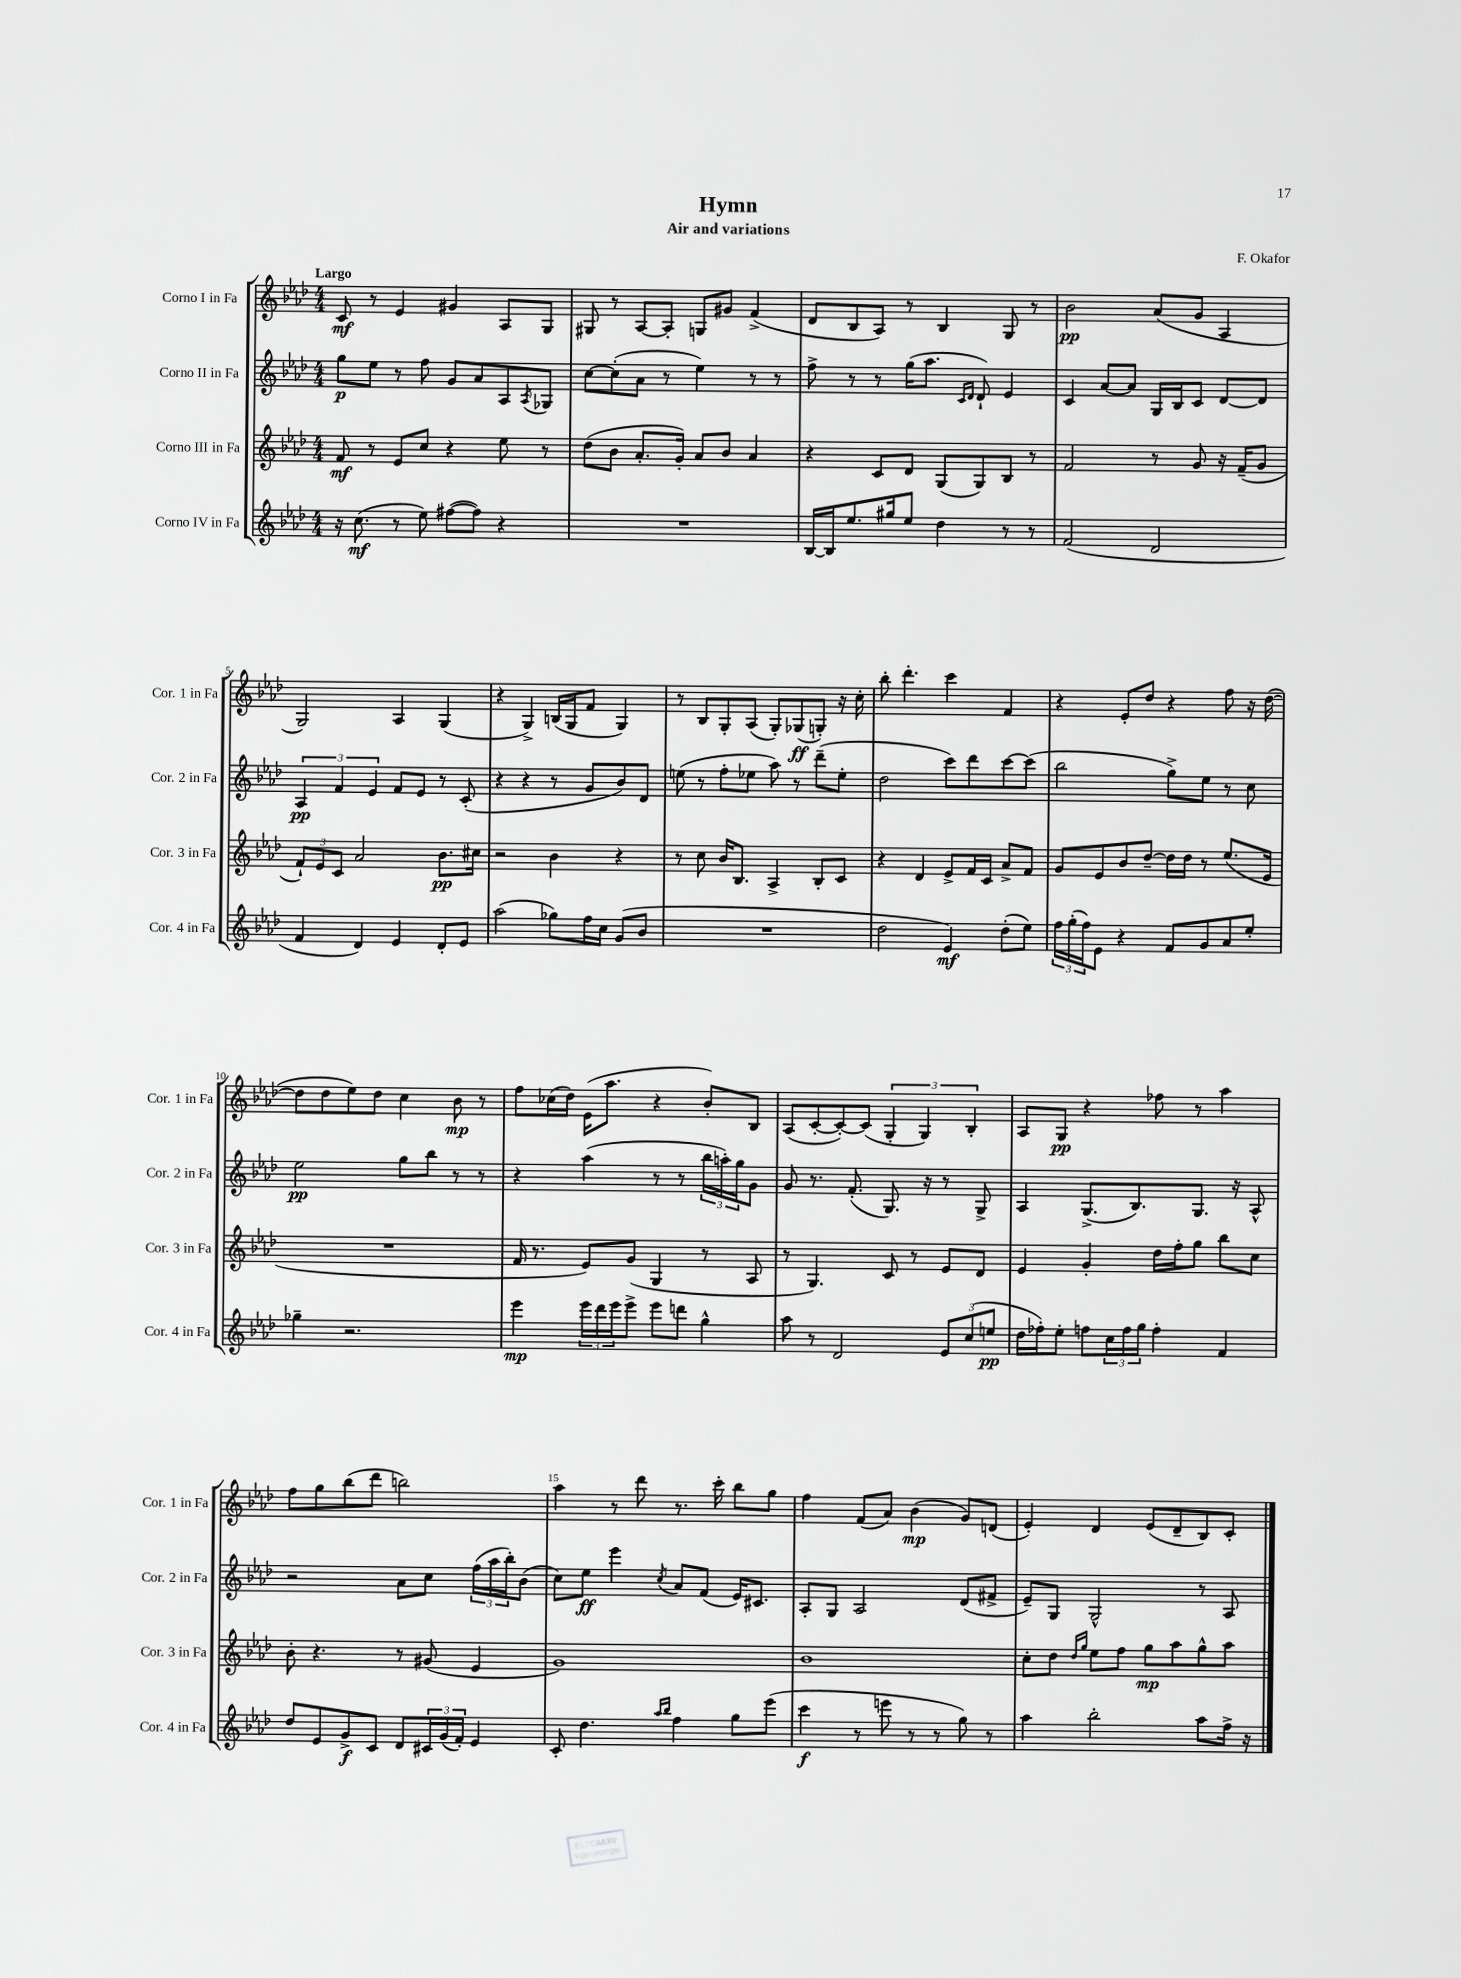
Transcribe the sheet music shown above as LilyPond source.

\header { title = "Hymn" composer = "F. Okafor" subtitle = "Air and variations" }
<<
\new StaffGroup <<
\new Staff = "s0" \with { instrumentName = "Corno I in Fa" shortInstrumentName = "Cor. 1 in Fa" } {
    \clef treble \key aes \major \numericTimeSignature \time 4/4 \tempo "Largo"
    c'8\mf r8 ees'4 gis'4 aes8 g8 |
    gis8 r8 aes8~ aes8-. g8 gis'8 f'4->( |
    des'8 bes8 aes8) r8 bes4 g8 r8 |
    bes'2\pp aes'8( g'8 aes4 |
    g2) aes4 g4( |
    r4 g4->) b16( g16 f'8 g4) |
    r8 bes8 g8-. aes8( g8-.) ges8\ff( g8-.) r16 c''16-. |
    bes''8-. des'''4.-. c'''4 f'4 |
    r4 ees'8-. des''8 r4 f''8 r16 des''16~( |
    des''8 des''8 ees''8) des''8 c''4 bes'8\mp r8 |
    f''8 ces''16( des''16) ees'16( aes''8. r4 bes'8-.) bes8 |
    aes8( c'8~-. c'8~-.) c'8( \tuplet 3/2 { g4-. g4) bes4-. } |
    aes8 g8\pp r4 fes''8 r8 aes''4 |
    f''8 g''8 bes''8( des'''8 b''2) |
    aes''4 r8 des'''8 r8. c'''16-. bes''8 g''8 |
    f''4 f'8( aes'8) bes'4\mp( g'8) d'8( |
    ees'4-.) des'4 ees'8( des'8-- bes8) c'8-. \bar "|." |
}
\new Staff = "s1" \with { instrumentName = "Corno II in Fa" shortInstrumentName = "Cor. 2 in Fa" } {
    \clef treble \key aes \major \numericTimeSignature \time 4/4
    g''8\p ees''8 r8 f''8 g'8 aes'8 aes8 \acciaccatura { aes8 } ges8 |
    c''8~ c''8-.( aes'8 r8 ees''4) r8 r8 |
    f''8-> r8 r8 g''16( aes''8. \grace { c'16 des'16 } des'8-!) ees'4 |
    c'4 aes'8~ aes'8 g16 bes16 c'8 des'8~ des'8 |
    \tuplet 3/2 { aes4\pp f'4 ees'4 } f'8 ees'8 r8 c'8-.( |
    r4 r4 r8 g'8 bes'8) des'8 |
    e''8( r8 f''8-. ees''8 aes''8) r8 des'''8--( ees''8-. |
    des''2 c'''8) des'''8 c'''8~ c'''8( |
    bes''2 g''8->) ees''8 r8 c''8 |
    ees''2\pp g''8 bes''8 r8 r8 |
    r4 aes''4( r8 r8 \tuplet 3/2 { bes''16 a''16-.) g''16 } g'8 |
    g'8 r8. f'8.-.( g8.) r16 r8 g8-> |
    aes4 g8.->( bes8.) g8. r16 aes8-^ |
    r2 aes'8 c''8 \tuplet 3/2 { f''16( aes''16 bes''16-.) } bes'8( |
    c''8) ees''8\ff ees'''4 \acciaccatura { c''8 } aes'8 f'8( ees'16) cis'8. |
    aes8-. g8 aes2 des'8( fis'8-> |
    ees'8--) g8 g2-^ r8 aes8 \bar "|." |
}
\new Staff = "s2" \with { instrumentName = "Corno III in Fa" shortInstrumentName = "Cor. 3 in Fa" } {
    \clef treble \key aes \major \numericTimeSignature \time 4/4
    f'8\mf r8 ees'8 c''8 r4 ees''8 r8 |
    des''8( bes'8 aes'8.-. g'16-.) aes'8 bes'8 aes'4 |
    r4 c'8 des'8 g8( g8) bes8 r8 |
    f'2 r8 g'8 r16 f'16--( g'8 |
    \tuplet 3/2 { f'8-!) ees'8 c'8 } aes'2 bes'8.\pp cis''16 |
    r2 bes'4 r4 |
    r8 c''8 bes'16 bes8. aes4-> bes8-. c'8 |
    r4 des'4 ees'8-> f'16 c'16 aes'8-> f'8 |
    g'8 ees'8 bes'8 des''8~-- des''16 des''16 r8 ees''8.( ees'16 |
    R1 |
    f'16 r8. ees'8) g'8( g4 r8 aes8 |
    r8 g4.) c'8 r8 ees'8 des'8 |
    ees'4 g'4-. des''16 f''16-. g''8 bes''8 c''8 |
    bes'8-. r4. r8 gis'8( ees'4 |
    g'1) |
    bes'1 |
    c''8-. des''8 \grace { des''16 g''16 } ees''8 f''8 g''8\mp aes''8 g''8-^ aes''8 \bar "|." |
}
\new Staff = "s3" \with { instrumentName = "Corno IV in Fa" shortInstrumentName = "Cor. 4 in Fa" } {
    \clef treble \key aes \major \numericTimeSignature \time 4/4
    r16 c''8.\mf( r8 ees''8) fis''8~( fis''8) r4 |
    R1 |
    bes16~ bes16 ees''8. gis''16 ees''8 des''4 r8 r8 |
    f'2( des'2 |
    f'4 des'4) ees'4 des'8-. ees'8 |
    aes''2( ges''8) f''16 c''16 g'8( bes'8 |
    R1 |
    des''2 ees'4\mf) des''8-.( ees''8) |
    \tuplet 3/2 { f''16 g''16-.( f''16) } ees'8 r4 f'8 g'8 aes'8 ees''8-. |
    ges''4-- r2. |
    ees'''4\mp \tuplet 3/2 { ees'''16 des'''16 ees'''16 } ees'''8-> ees'''8 d'''8 g''4-^ |
    aes''8 r8 des'2 \tuplet 3/2 { ees'8 c''8( e''8\pp } |
    des''16 fes''16-.) ees''8-. f''8 \tuplet 3/2 { c''16 f''16 g''16 } f''4-. f'4 |
    des''8 ees'8 g'8->\f c'8 des'8 \tuplet 3/2 { cis'16 g'16( f'16-.) } ees'4 |
    c'8-. des''4. \grace { aes''16 bes''16 } f''4 g''8 ees'''8( |
    c'''4\f r8 e'''8 r8 r8 g''8) r8 |
    aes''4 bes''2-. aes''8 f''16-> r16 \bar "|." |
}
>>
>>
\layout { \context { \Score \override BarNumber.break-visibility = ##(#f #t #t) barNumberVisibility = #(every-nth-bar-number-visible 5) } }
